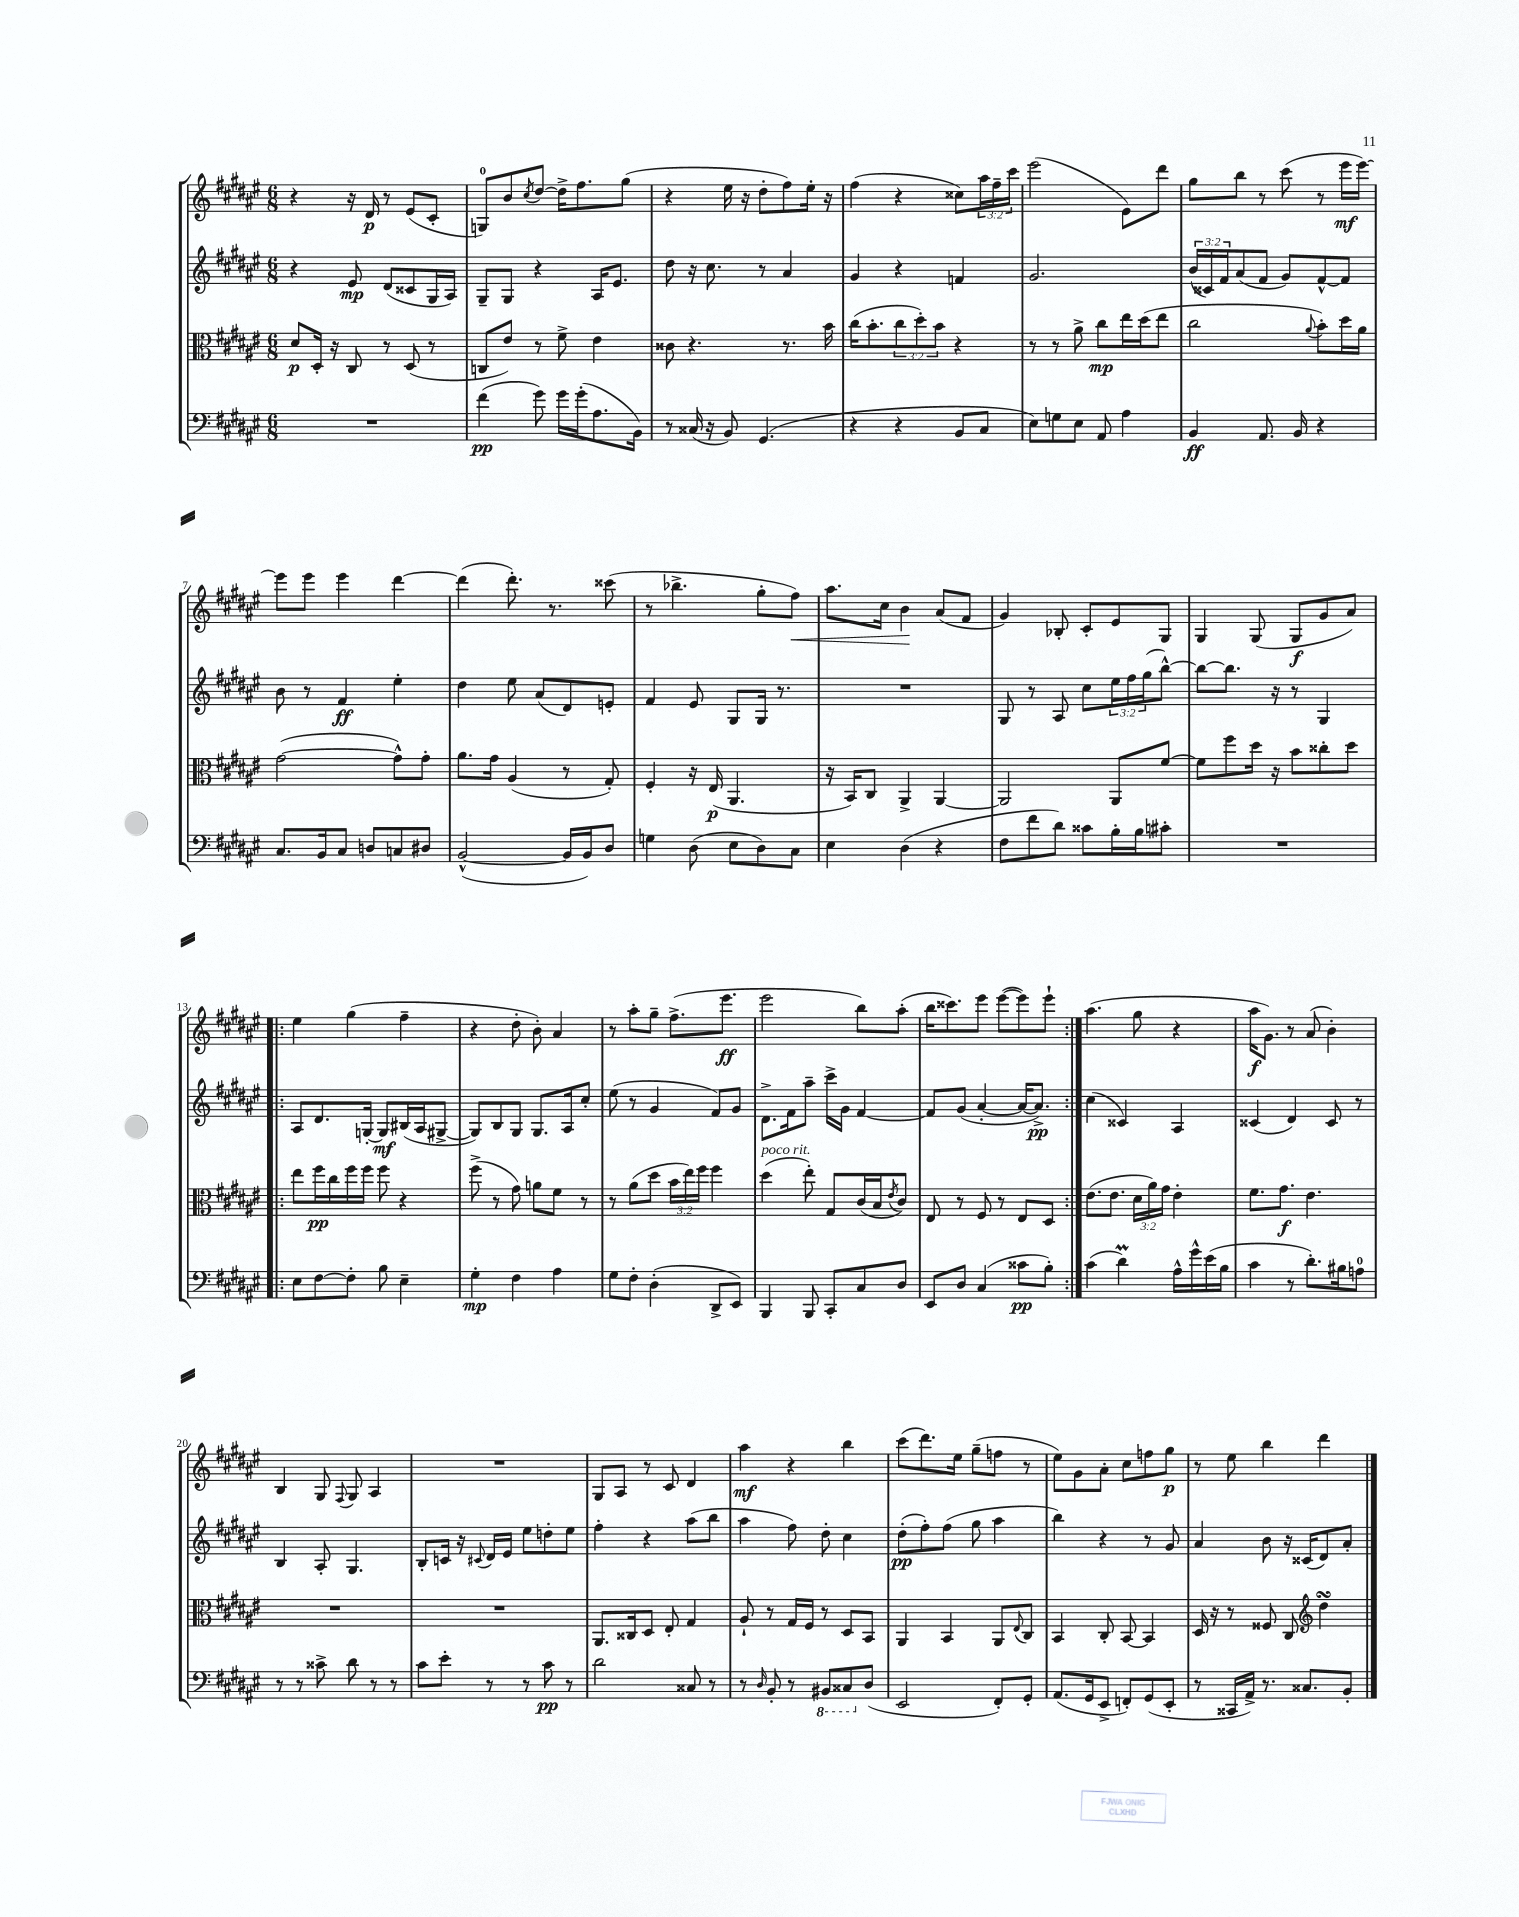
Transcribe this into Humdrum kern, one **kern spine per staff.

**kern	**kern	**kern	**kern
*staff4	*staff3	*staff2	*staff1
*clefF4	*clefC3	*clefG2	*clefG2
*k[f#c#g#d#a#e#]	*k[f#c#g#d#a#e#]	*k[f#c#g#d#a#e#]	*k[f#c#g#d#a#e#]
*M6/8	*M6/8	*M6/8	*M6/8
2.r	8d#/L	4r	4r
.	16D#'/Jk	.	.
.	16r	.	.
.	8C#/	8e#/	16r
.	.	.	16d#/
.	8r	(8d#/L	8r
.	(8D#/	8c##/	(8e#/L
.	8r	16G#/L	8c#'/J
.	.	16A#/JJ)	.
=	=	=	=
(4f#\	8C/L	8G#~/L	8G/L)
.	8e#/J)	8G#/J	8b/
.	.	.	8qcc#/
8g#\)	8r	4r	[8dd#/J
16g#\LL	8f#^\	.	16dd#^\]LK
(16g#'\J	.	.	8.ff#\
8.A#\	4e#\	16A#/LK	.
.	.	8.e#/J	.
.	.	.	(8gg#\J
16BB\Jk)	.	.	.
=	=	=	=
8r	8c##\	8dd#\	4r
(16C##/	4.r	16r	.
16r	.	8.cc#\	.
8BB/)	.	.	16ee#\
.	.	.	16r
(4.GG#/	.	8r	8dd#'\L
.	8.r	4a#/	8ff#\)
.	.	.	16ee#'\Jk
.	16b\	.	16r
=	=	=	=
4r	(16cc#\LK	4g#/	(4ff#\
.	8.b'\	.	.
4r	12cc#\	4r	4r
.	12dd#'\)	.	.
.	12b\J	.	.
8BB/L	4r	4f/	8cc##\L)
8C#/J	.	.	24aa#\L
.	.	.	24ff#~\
.	.	.	24ccc#\JJ
=	=	=	=
8E#\L)	8r	2.g#/	(2eee#\
8G\	8r	.	.
8E#\J	8a#^\	.	.
8AA#/	8cc#\L	.	.
4A#\	16ee#\L	.	8e#\L)
.	(16dd#\J	.	.
.	8ee#\J	.	8ddd#\J
=	=	=	=
4BB/	2cc#\	(24b/LL	8gg#\L
.	.	24c##/)	.
.	.	24f#/J	.
.	.	(8a#/	8bb\J
8.AA#/	.	8f#/J	8r
.	.	8g#/L)	(8ccc#\
16BB/	.	.	.
.	8qqa#/	.	.
4r	8b'\L)	[8f#^^/	8r
.	16dd#\L	8f#/]J	16eee#\LL
.	16a#\JJ	.	[16eee#\JJ)
=	=	=	=
8.C#/L	([2g#\	8b\	8eee#\]L
.	.	8r	8eee#\J
16BB/k	.	.	.
8C#/J	.	4f#/	4eee#\
8D/L	.	.	.
8C/	8g#^^\]L)	4ee#'\	[4ddd#\
8D#/J	8g#'\J	.	.
=	=	=	=
([2BB^^/	8.a#\L	4dd#\	(4ddd#\]
.	16g#\Jk	.	.
.	(4A#/	8ee#\	8.ddd#'\)
.	.	(8a#/L	.
.	.	.	8.r
16BB/]LL	8r	8d#/)	.
16BB/J)	.	.	.
8D#/J	8G#'/)	8e'/J	(8ccc##\
=	=	=	=
4G\	4F#'/	4f#/	8r
.	.	.	4.bb-^\
(8D#\	16r	8e#/	.
.	(16E#/	.	.
8E#\L	4.AA#/	8G#/L	.
8D#\)	.	16G#/Jk	8gg#'\L
.	.	8.r	.
8C#\J	.	.	8ff#\J)
=	=	=	=
4E#\	16r	2.r	8.aa#\L
.	16BB/LK)	.	.
.	8C#/J	.	.
.	.	.	16cc#\Jk
(4D#\	4AA#^/	.	4b\
4r	[4AA#/	.	(8a#/L
.	.	.	8f#/J
=	=	=	=
8F#\L	2AA#/]	8G#/	4g#/)
8f#\	.	8r	.
8d#\J)	.	8A#/	8B-'/
8c##\L	.	8cc#\L	8c#'/L
16B'\L	8AA#/L	24ee#\L	8e#/
.	.	24ff#\	.
16B\J	.	.	.
.	.	(24gg#\J	.
8c#'\J	[8f#/J	[8bb^^\J)	8G#/J
=	=	=	=
2.r	8f#\]L	8bb\_L	4G#/
.	8ff#\	8.bb\]J	.
.	16dd#\Jk	.	(8G#/
.	16r	16r	.
.	8b\L	8r	8G#/L
.	8cc##'\	4G#/	8g#/
.	8dd#\J	.	8a#/J)
=!|:	=!|:	=!|:	=!|:
8E#\L	8ee#\L	8A#/L	4ee#\
[8F#\	16ff#\L	8.d#/	.
.	16cc#\	.	.
8F#'\]J	16ff#\	.	(4gg#\
.	16ff#\JJ	[16G'/Jk	.
8B\	8ff#\	8G/]L	.
4E#~\	4r	(16B#/L	4ff#~\
.	.	16A#/J	.
.	.	[8G#^/J	.
=	=	=	=
4G#'\	(8ff#^\	8G#/]L)	4r
.	8r	8B/	.
4F#\	8g#\)	8G#/J	8dd#'\
.	8a\L	8.G#/L	8b'\)
4A#\	8f#\J	.	4a#/
.	.	16A#/k	.
.	8r	8cc#'/J	.
=	=	=	=
8G#\L	8r	(8ee#\	8r
8F#'\J	(8a#\L	8r	8aa#'\L
(4D#'\	8dd#\J	4g#/	8gg#~\J
.	24b\LL	.	(8.ff#^\L
.	24ee#\)	.	.
.	24ff#\JJ	.	.
8DD#^/L	4ff#\	8f#/L)	.
.	.	.	8.eee#\J
8EE#/J)	.	8g#/J	.
=	=	=	=
4BBB/	(4dd#\	8.d#^\L	2eee#\
.	.	16f#\k	.
8BBB/	8ee#'\)	8aa#~\J	.
8CC#'/L	8G#/L	16ccc#^\LL	.
.	.	16g#\JJ	.
8C#/	(16c#/L	[4f#/	8bb\L)
.	16B/J	.	.
.	8qe#/	.	.
8D#/J	8c#/J)	.	(8aa#'\J
=	=	=	=
8EE#/L	8E#/	8f#/]L	16bb\LK
.	.	.	8.ccc##\)
8D#/J	8r	(8g#/J	.
(4C#/	8F#/	[4a#'/	8eee#\J
.	8r	.	([8eee#\L
8c##\L	8E#/L	16a#/_LK	8eee#\])
.	.	8.a#^/]J)	.
8B'\J)	8D#/J	.	8eee#`\J
=:|!	=:|!	=:|!	=:|!
(4c#\	(8.e#\L	(4cc#\	(4.aa#\
.	8.e#\J	.	.
4d#\)	.	4c##/)	.
.	24d#\LL	.	8gg#\
.	24a#\)	.	.
.	24g#\JJ	.	.
16A#^^\LL	4e#'\	4A#/	4r
16g#^^\	.	.	.
(16e#\	.	.	.
16B\JJ	.	.	.
=	=	=	=
4c#\	8.f#\L	(4c##/	16aa#\LK
.	.	.	8.g#\J)
.	8.g#\J	.	.
8r	.	4d#/)	8r
8.d#'\L)	4.e#\	.	(8a#/
.	.	8c##/	4b'\)
16B#\k	.	.	.
8A\J	.	8r	.
=	=	=	=
8r	2.r	4B/	4B/
8r	.	.	.
8c##^\	.	8A#'/	8G#/
.	.	.	8qqF#/
8d#\	.	4.G#/	8G#/
8r	.	.	4A#/
8r	.	.	.
=	=	=	=
8c#\L	2.r	8B'/L	2.r
8e#'\J	.	16c/Jk	.
.	.	16r	.
.	.	8qqc#/	.
8r	.	16d#/LL	.
.	.	16e#/JJ	.
8r	.	8ee#\L	.
8c#\	.	8dd'\	.
8r	.	8ee#\J	.
=	=	=	=
2d#\	8.AA#/L	4ff#'\	8G#/L
.	.	.	8A#/J
.	16C##/k	.	.
.	8D#/J	4r	8r
.	8E#'/	.	8c#/
8C##/	4G#/	(8aa#\L	4d#/
8r	.	8bb\J	.
=	=	=	=
8r	8A#`/	4aa#\	4aa#\
16qqD#/	.	.	.
8BB'/	8r	.	.
8r	16G#/LL	8ff#\)	4r
.	16F#/JJ	.	.
8BBB#/L	8r	8dd#'\	.
8CC##/	8D#/L	4cc#\	4bb\
(8D#/J	8BB/J	.	.
=	=	=	=
2EE#/	4AA#/	(8dd#'\L	(8ccc#\L
.	.	8ff#'\)	8.ddd#\)
.	4BB/	(8ff#\J	.
.	.	.	16ee#\Jk
.	.	8gg#\	(8gg#~\L
8FF#'/L)	8AA#/L	4aa#\	8ff\J
.	8qqE#/	.	.
8GG#'/J	8C#/J	.	8r
=	=	=	=
(8.AA#/L	4BB/	4bb\)	8ee#\L)
.	.	.	8g#\
16GG#/k	.	.	.
8EE#^/J	8C#'/	4r	8a#'\J
8FF'/L)	[8BB/	.	8cc#\L
(8GG#/	4BB/]	8r	8ff\
8EE#'/J	.	8g#/	8gg#\J
=	=	=	=
8r	16D#/	4a#/	8r
.	16r	.	.
16CC##/LL	8r	.	8ee#\
16AA#^/JJ)	.	.	.
8.r	8F##/	8b\	4bb\
.	8C#/	16r	.
8.C##/L	.	(16c##/LK	.
*	*clefG2	*	*
.	4dd#\	8d#/)	4ddd#\
8BB'/J	.	8a#'/J	.
==	==	==	==
*-	*-	*-	*-
